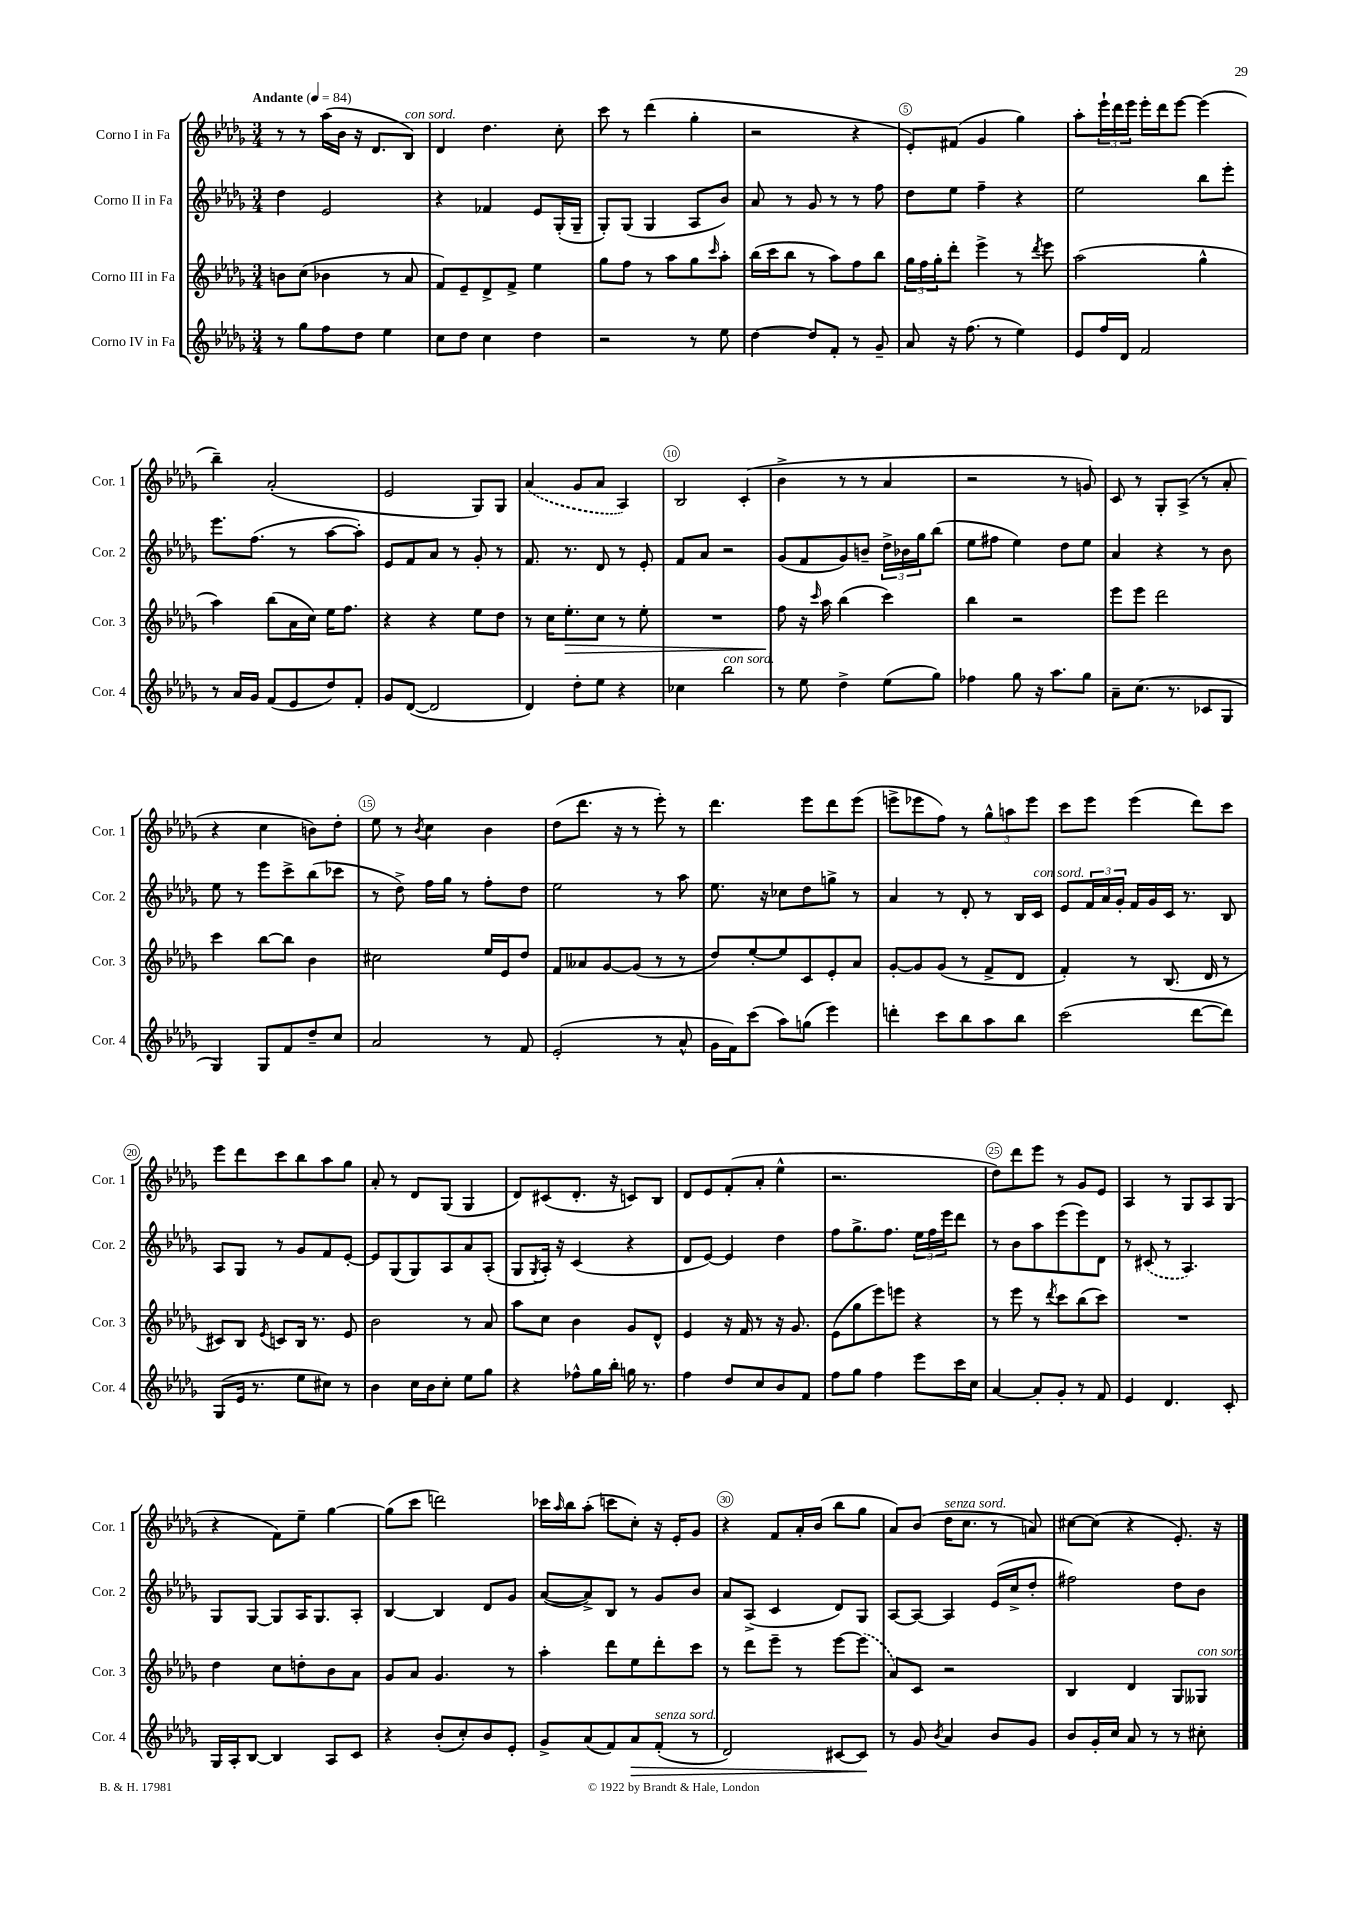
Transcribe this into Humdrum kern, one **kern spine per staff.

**kern	**kern	**kern	**kern
*staff4	*staff3	*staff2	*staff1
*clefG2	*clefG2	*clefG2	*clefG2
*k[b-e-a-d-g-]	*k[b-e-a-d-g-]	*k[b-e-a-d-g-]	*k[b-e-a-d-g-]
*M3/4	*M3/4	*M3/4	*M3/4
*MM84	*MM84	*MM84	*MM84
8r	8b	4dd-	8r
8gg-	(8cc	.	8r
8ff	4b-	2e-	(16aa-
.	.	.	16b-
8dd-	.	.	16r
.	.	.	8.d-
4ee-	8r	.	.
.	8a-	.	8B-)
=	=	=	=
8cc	8f)	4r	4d-
8dd-	8e-~	.	.
4cc	8d-^	4f-	4.dd-
.	8f^	.	.
4dd-	4ee-	8e-	.
.	.	(16G-'	8cc'
.	.	16G-~	.
=	=	=	=
2r	8gg-	8G-')	8ccc
.	8ff	(8G-	8r
.	8r	4G-	(4ddd-
.	8aa-	.	.
8r	8gg-	8A-	4gg-'
.	16qqccc	.	.
8ee-	8aa-'	8b-)	.
=	=	=	=
[4dd-	(16bb-	8a-	2r
.	16ccc	.	.
.	8bb-	8r	.
8dd-]	8r	8g-	.
8f'	8aa-)	8r	.
8r	8ff	8r	4r
8g-~	8bb-	8ff	.
=	=	=	=
8a-	24gg-	8dd-	8e-')
.	24ff	.	.
.	24gg-'	.	.
16r	8ddd-'	8ee-	(8f#
(8.ff	.	.	.
.	4eee-^	4ff~	4g-
8r	.	.	.
4ee-)	8r	4r	4gg-)
.	8qddd-	.	.
.	8eee-	.	.
=	=	=	=
8e-	(2aa-	2ee-	8aa-'
16ff	.	.	24eee-`
.	.	.	24ddd-
16d-	.	.	.
.	.	.	24eee-
2f	.	.	16eee-'
.	.	.	16ddd-
.	.	.	[8eee-
.	4gg-^^	8bb-	(4eee-]
.	.	8eee-'	.
=	=	=	=
8r	4aa-)	8.eee-	4bb-~)
16a-	.	.	.
16g-	.	(8.ff	.
(8f	(8bb-	.	(2a-'
8e-	16a-	8r	.
.	16cc)	.	.
8dd-)	16ee-	[8aa-	.
.	8.ff	.	.
8f'	.	8aa-'])	.
=	=	=	=
8g-	4r	8e-	2e-
([8d-	.	8f	.
2d-]	4r	8a-	.
.	.	8r	.
.	8ee-	8g-'	8G-)
.	8dd-	8r	8G-
=	=	=	=
4d-)	8r	8.f	(4a-
.	16cc	.	.
.	8.ee-'	8.r	.
8dd-'	.	.	8g-
8ee-	8cc	8d-	8a-
4r	8r	8r	4A-)
.	8ee-'	8e-'	.
=	=	=	=
4cc-	2.r	8f	2B-
.	.	8a-	.
2bb-	.	2r	.
.	.	.	(4c'
=	=	=	=
8r	8ff	(8g-	4b-^
8ee-	16r	8f	.
.	16qqccc	.	.
.	16aa-	.	.
4dd-^	(4bb-	8g-)	8r
.	.	8b~	8r
(8ee-	4ccc)	24dd-^	4a-
.	.	24b-	.
.	.	24gg-	.
8gg-)	.	(8bb-	.
=	=	=	=
4ff-	4bb-	8ee-	2r
.	.	8ff#	.
8gg-	2r	4ee-)	.
16r	.	.	.
8.aa-	.	.	.
.	.	8dd-	8r
8gg-	.	8ee-	8g)
=	=	=	=
8a-~	8eee-	4a-	8c
(8.cc	8eee-	.	8r
.	2ddd-	4r	8G-'
8.r	.	.	.
.	.	.	(8A-^
8c-	.	8r	8r
8G-	.	8b-	8a-'
=	=	=	=
4G-)	4ccc	8ee-	4r
.	.	8r	.
8G-	[8bb-	8eee-	4cc
8f	8bb-]	8ccc^	.
8dd-~	4b-	(8bb-	8b)
8cc	.	8ccc-	8dd-'
=	=	=	=
2a-	2cc#	8r	8ee-
.	.	8dd-^)	8r
.	.	.	8qb-
.	.	16ff	4cc
.	.	16gg-	.
.	.	8r	.
8r	16ee-	8ff'	4b-
.	16e-	.	.
8f	8dd-	8dd-	.
=	=	=	=
(2e-'	8f	2ee-	(8dd-
.	8a--	.	8.ddd-
.	[8g-	.	.
.	.	.	16r
.	(8g-]	.	8r
8r	8r	8r	8eee-')
8a-^^	8r	8aa-	8r
=	=	=	=
16g-	8dd-)	8.ee-	4.ddd-
16f)	.	.	.
(8ccc	[8ee-'	.	.
.	.	16r	.
8aa-)	8ee-]	8cc-	.
(8gg	8c	8dd-	8eee-
4eee-)	8e-'	8gg^	8ddd-
.	8a-	8r	(8eee-
=	=	=	=
4ddd'	[8g-'	4a-	8eee^
.	8g-]	.	8eee-
8ccc	(8g-	8r	8ff)
8bb-	8r	8d-'	8r
8aa-	8f^	8r	12gg-^^
.	.	.	12aa
8bb-	8d-	16B-	.
.	.	.	12eee-
.	.	16c	.
=	=	=	=
(2ccc	4f')	8e-	8ccc
.	.	24f	8eee-
.	.	24a-	.
.	.	24g-'	.
.	8r	16f	(4eee-
.	.	16g-	.
.	(8.B-	16c	.
.	.	8.r	.
[8ddd-	.	.	8ddd-)
.	16d-	.	.
8ddd-])	8r	8B-	8ccc
=	=	=	=
(8G-	8c#)	8A-	8eee-
16e-	8B-	8G-	8ddd-
8.r	.	.	.
.	8qe-	.	.
.	8c	8r	8ccc
8ee-	16B-	8g-	8bb-
.	8.r	.	.
8cc#)	.	8f	8aa-
8r	8e-	[8e-'	8gg-
=	=	=	=
4b-	2b-	8e-]	8a-'
.	.	(8G-	8r
16cc	.	8G-)	8d-
16b-	.	.	.
8cc'	.	8A-	(8G-
8ee-	8r	8a-	4G-
8gg-	8a-	(8A-'	.
=	=	=	=
4r	8aa-	8G-	8d-)
.	.	8qG-	.
.	8cc	16A-')	(8c#
.	.	16r	.
8ff-^^	4b-	(4c	8.d-'
16gg-	.	.	.
16bb-'	.	.	16r
16gg	8g-	4r	8c)
8.r	.	.	.
.	8d-^^	.	8B-
=	=	=	=
4ff	4e-	8d-	8d-
.	.	[8e-)	8e-
8dd-	16r	4e-]	(8f'
.	16f	.	.
8cc	8r	.	8a-'
8b-	16r	4dd-	4ee-^^
.	8.g-	.	.
8f	.	.	.
=	=	=	=
8ff	(8e-	8ff	2.r
8gg-	8gg-	8.gg-^	.
4ff	8eee-)	.	.
.	.	8.ff	.
.	8eee	.	.
8eee-	4r	24ee-	.
.	.	24ff	.
.	.	24eee-	.
16ccc	.	8ddd-	.
16cc	.	.	.
=	=	=	=
[4a-	8r	8r	8dd-)
.	8eee-	8b-	8ddd-
8a-']	8r	8aa-	8eee-
.	8qddd-	.	.
8g-'	8ccc	(8eee-	8r
8r	(8bb-	8eee-)	8g-
8f	8ccc)	8d-	8e-
=	=	=	=
4e-	2.r	8r	4A-
.	.	(8c#	.
4.d-	.	8r	8r
.	.	4.A-)	8G-
.	.	.	8A-
8c'	.	.	(8G-
=	=	=	=
16G-	4dd-	8G-	4r
16A-'	.	.	.
[8B-	.	[8G-	.
4B-]	8cc	8G-]	8f)
.	8dd'	16A-	8ee-~
.	.	8.G-	.
8A-	8b-	.	[4gg-
8c	8a-	8A-'	.
=	=	=	=
4r	8g-	[4B-	(8gg-]
.	8a-	.	8ccc
(8b-'	4.g-	4B-]	2ddd)
8cc')	.	.	.
8b-	.	8d-	.
8e-'	8r	8g-	.
=	=	=	=
8g-^	4aa-'	([8a-	16ccc-
.	.	.	16qqaa-
.	.	.	16bb-
(8a-	.	8a-^])	(8aa-'
8f)	8ddd-	8B-	8ccc
8a-	8ee-	8r	8cc')
(8f'	8ddd-'	8g-	16r
.	.	.	16e-'
8r	8ccc	8b-	8g-
=	=	=	=
2d-)	8r	8a-	4r
.	8ddd-	(8A-^	.
.	8eee-~	4c	8f
.	8r	.	16a-'
.	.	.	(16b-
[8c#	[8eee-	8d-)	8bb-
8c#]	(8eee-]	8G-	8gg-
=	=	=	=
8r	8a-)	[8A-	8a-)
8g-	8c	8A-_	(8b-
8qb-	.	.	.
4a-	2r	4A-]	16dd-
.	.	.	8.cc
8b-	.	(16e-	8r
.	.	16cc^	.
8g-	.	8dd-'	8a)
=	=	=	=
8b-	4B-	2ff#)	[8cc#
16g-'	.	.	(8cc#]
16cc	.	.	.
8a-	4d-	.	4r
8r	.	.	.
8r	8G-	8dd-	8.e-')
8cc#'	8G--	8b-	.
.	.	.	16r
==	==	==	==
*-	*-	*-	*-
